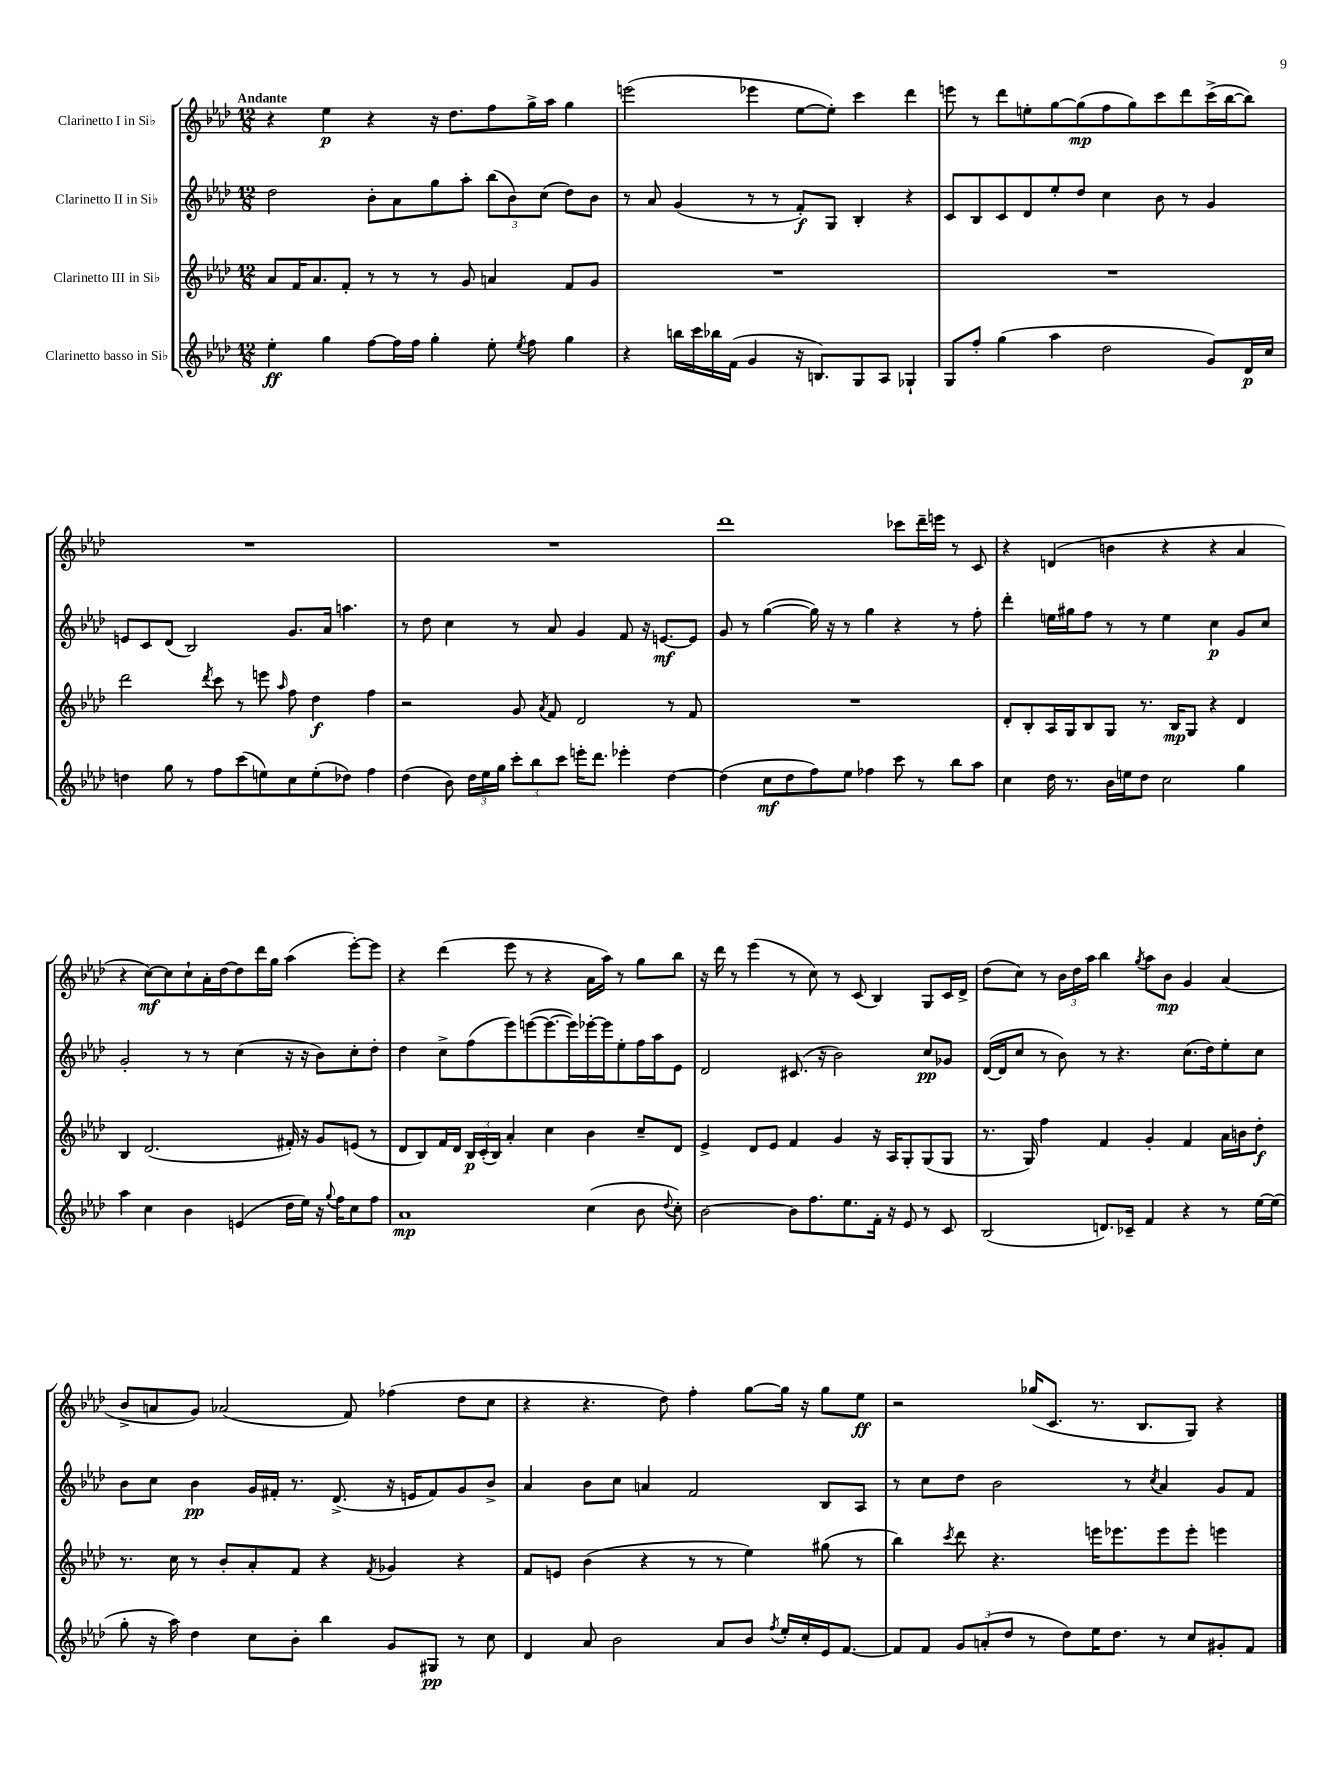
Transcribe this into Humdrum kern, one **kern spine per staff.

**kern	**kern	**kern	**kern
*staff4	*staff3	*staff2	*staff1
*clefG2	*clefG2	*clefG2	*clefG2
*k[b-e-a-d-]	*k[b-e-a-d-]	*k[b-e-a-d-]	*k[b-e-a-d-]
*M12/8	*M12/8	*M12/8	*M12/8
4ee-'	8a-	2dd-	4r
.	16f	.	.
.	8.a-	.	.
4gg	.	.	4ee-
.	8f'	.	.
[8ff	8r	8b-'	4r
16ff]	8r	8a-	.
16ff	.	.	.
4gg'	8r	8gg	16r
.	.	.	8.dd-
.	8g	8aa-'	.
8ee-'	4a	(12bb-	8ff
.	.	12b-)	.
8qee-	.	.	.
8ff	.	.	16gg^
.	.	(12cc	.
.	.	.	16aa-
4gg	8f	8dd-)	4gg
.	8g	8b-	.
=	=	=	=
4r	1.r	8r	(2eee
.	.	8a-	.
16bb	.	(4g	.
16ccc	.	.	.
16bb-	.	.	.
(16f	.	.	.
4g	.	8r	4eee-
.	.	8r	.
16r	.	8f')	[8ee-
8.B)	.	.	.
.	.	8G	8ee-'])
8G	.	4B-'	4ccc
8A-	.	.	.
4G-`	.	4r	4ddd-
=	=	=	=
8G	1.r	8c	8eee
8ff'	.	8B-	8r
(4gg	.	8c	8ddd-
.	.	8d-	8ee'
4aa-	.	8ee-'	[8gg
.	.	8dd-	(8gg]
2dd-	.	4cc	8ff
.	.	.	8gg)
.	.	8b-	8ccc
.	.	8r	8ddd-
8g)	.	4g	(16ccc^
.	.	.	[16bb-
16d-	.	.	8bb-])
16cc	.	.	.
=	=	=	=
4dd	2ddd-	8e	1.r
.	.	8c	.
8gg	.	(8d-	.
8r	.	2B-)	.
.	8qddd-	.	.
8ff	8ccc	.	.
(8ccc	8r	.	.
8ee)	8eee	.	.
.	16qqaa-	.	.
8cc	8ff	8.g	.
(8ee'	4dd-	.	.
.	.	16a-	.
8dd-)	.	4.aa	.
4ff	4ff	.	.
=	=	=	=
(4dd-	2r	8r	1.r
.	.	8dd-	.
8b-)	.	4cc	.
24dd-	.	.	.
24ee-	.	.	.
24gg	.	.	.
12ccc'	8g	8r	.
12bb-	.	.	.
.	8qa-	.	.
.	8f	8a-	.
12ccc	.	.	.
16eee'	2d-	4g	.
8.ddd-	.	.	.
4eee-'	.	8f	.
.	.	16r	.
.	.	[8.e	.
[4dd-	8r	.	.
.	8f	8e]	.
=	=	=	=
(4dd-]	1.r	8g	1ddd-
.	.	8r	.
8cc	.	([4gg	.
8dd-	.	.	.
8ff)	.	16gg])	.
.	.	16r	.
8ee-	.	8r	.
4ff-	.	4gg	.
8ccc	.	4r	8ccc-
8r	.	.	16ddd-~
.	.	.	16eee
8bb-	.	8r	8r
8aa-	.	8ff'	8c
=	=	=	=
4cc	8d-'	4ddd-'	4r
.	8B-'	.	.
16dd-	16A-	16ee	(4d
8.r	16G	16gg#	.
.	8B-	8ff	.
16b-	8G	8r	4b
16ee	.	.	.
8dd-	8.r	8r	.
2cc	.	4ee	4r
.	16B-	.	.
.	8G	.	.
.	4r	4cc	4r
4gg	4d-	8g	4a-
.	.	8cc	.
=	=	=	=
4aa-	4B-	2g'	4r
4cc	(2.d-	.	[8cc)
.	.	.	8cc]
4b-	.	8r	8cc`
.	.	8r	16a-'
.	.	.	[16dd-
(4e	.	(4cc	8dd-]
.	.	.	16ddd-
.	.	.	16gg
16dd-	16f#')	16r	(4aa-
16ee-)	16r	16r	.
16r	8g	8b-)	.
8qqgg	.	.	.
16ff	.	.	.
8cc	(8e	8cc'	[8eee-')
8ff	8r	8dd-'	8eee-]
=	=	=	=
1a-	8d-	4dd-	4r
.	8B-)	.	.
.	16f	8cc^	(4ddd-
.	16d-	.	.
.	24B-	(8ff	.
.	(24c'	.	.
.	24B-)	.	.
.	4a-'	8eee-)	8eee-
.	.	([8eee	8r
.	4cc	8.eee_	4r
.	.	16eee])	.
(4cc	4b-	[16eee-'	16a-
.	.	16eee-]	16aa-)
.	.	8ee-'	8r
8b-	8cc~	16ff	8gg
.	.	16aa-	.
8qqdd-	.	.	.
8cc')	8d-	8e-	8bb-
=	=	=	=
[2b-	4e-^	2d-	16r
.	.	.	16ddd-
.	.	.	8r
.	8d-	.	(4eee-
.	8e-	.	.
8b-]	4f	(8.c#	8r
8.ff	.	.	8cc)
.	.	16r	.
.	4g	2b-)	8r
8.ee-	.	.	.
.	.	.	(8c
16f'	16r	.	4B-)
16r	16A-	.	.
8e-	8G'	.	.
8r	(8G	8cc	8G
8c	8G	8g-	16c
.	.	.	16d-^
=	=	=	=
(2B-	8.r	([16d-	(8dd-
.	.	16d-]	.
.	.	8cc	8cc)
.	16G)	.	.
.	4ff	8r	8r
.	.	8b-)	24b-
.	.	.	24dd-
.	.	.	24aa-
8.d)	4f	8r	4bb-
.	.	4.r	.
16c-~	.	.	.
.	.	.	8qgg
4f	4g'	.	8aa-
.	.	.	8b-
4r	4f	(8.cc	4g
.	.	16dd-)	.
8r	16a-	8ee-'	(4a-
.	16b	.	.
[16ee-	8dd-'	8cc	.
(16ee-]	.	.	.
=	=	=	=
8gg'	8.r	8b-	8b-^
16r	.	8cc	8a
16aa-)	16cc	.	.
4dd-	8r	4b-	8g)
.	8b-'	.	(2a-
8cc	8a-'	16g	.
.	.	16f#'	.
8b-'	8f	8.r	.
4bb-	4r	.	.
.	.	(8.d-^	.
.	.	.	8f)
.	8qf	.	.
8g	4g-	16r	(4ff-
.	.	16e	.
8G#	.	8f#)	.
8r	4r	8g	8dd-
8cc	.	8b-^	8cc
=	=	=	=
4d-	8f	4a-	4r
.	8e	.	.
8a-	(4b-	8b-	4.r
2b-	.	8cc	.
.	4r	4a	.
.	.	.	8dd-)
.	8r	2f	4ff'
8a-	8r	.	.
8b-	4ee-)	.	[8gg
8qff	.	.	.
16ee-'	.	.	16gg]
16cc'	.	.	16r
16e-	(8gg#	8B-	8gg
[8.f	.	.	.
.	8r	8A-	8ee-
=	=	=	=
8f]	4bb-)	8r	2r
8f	.	8cc	.
.	8qccc	.	.
12g	8ddd-	8dd-	.
(12a'	.	.	.
.	4.r	2b-	.
12dd-	.	.	.
8r	.	.	(16gg-
.	.	.	8.c
8dd-)	.	.	.
16ee-	16eee	.	8.r
8.dd-	8.eee-	.	.
.	.	8r	.
.	.	.	8.B-
.	.	8qcc	.
8r	8eee-	4a-	.
8cc	8eee-'	.	8G)
8g#'	4eee	8g	4r
8f	.	8f	.
==	==	==	==
*-	*-	*-	*-
